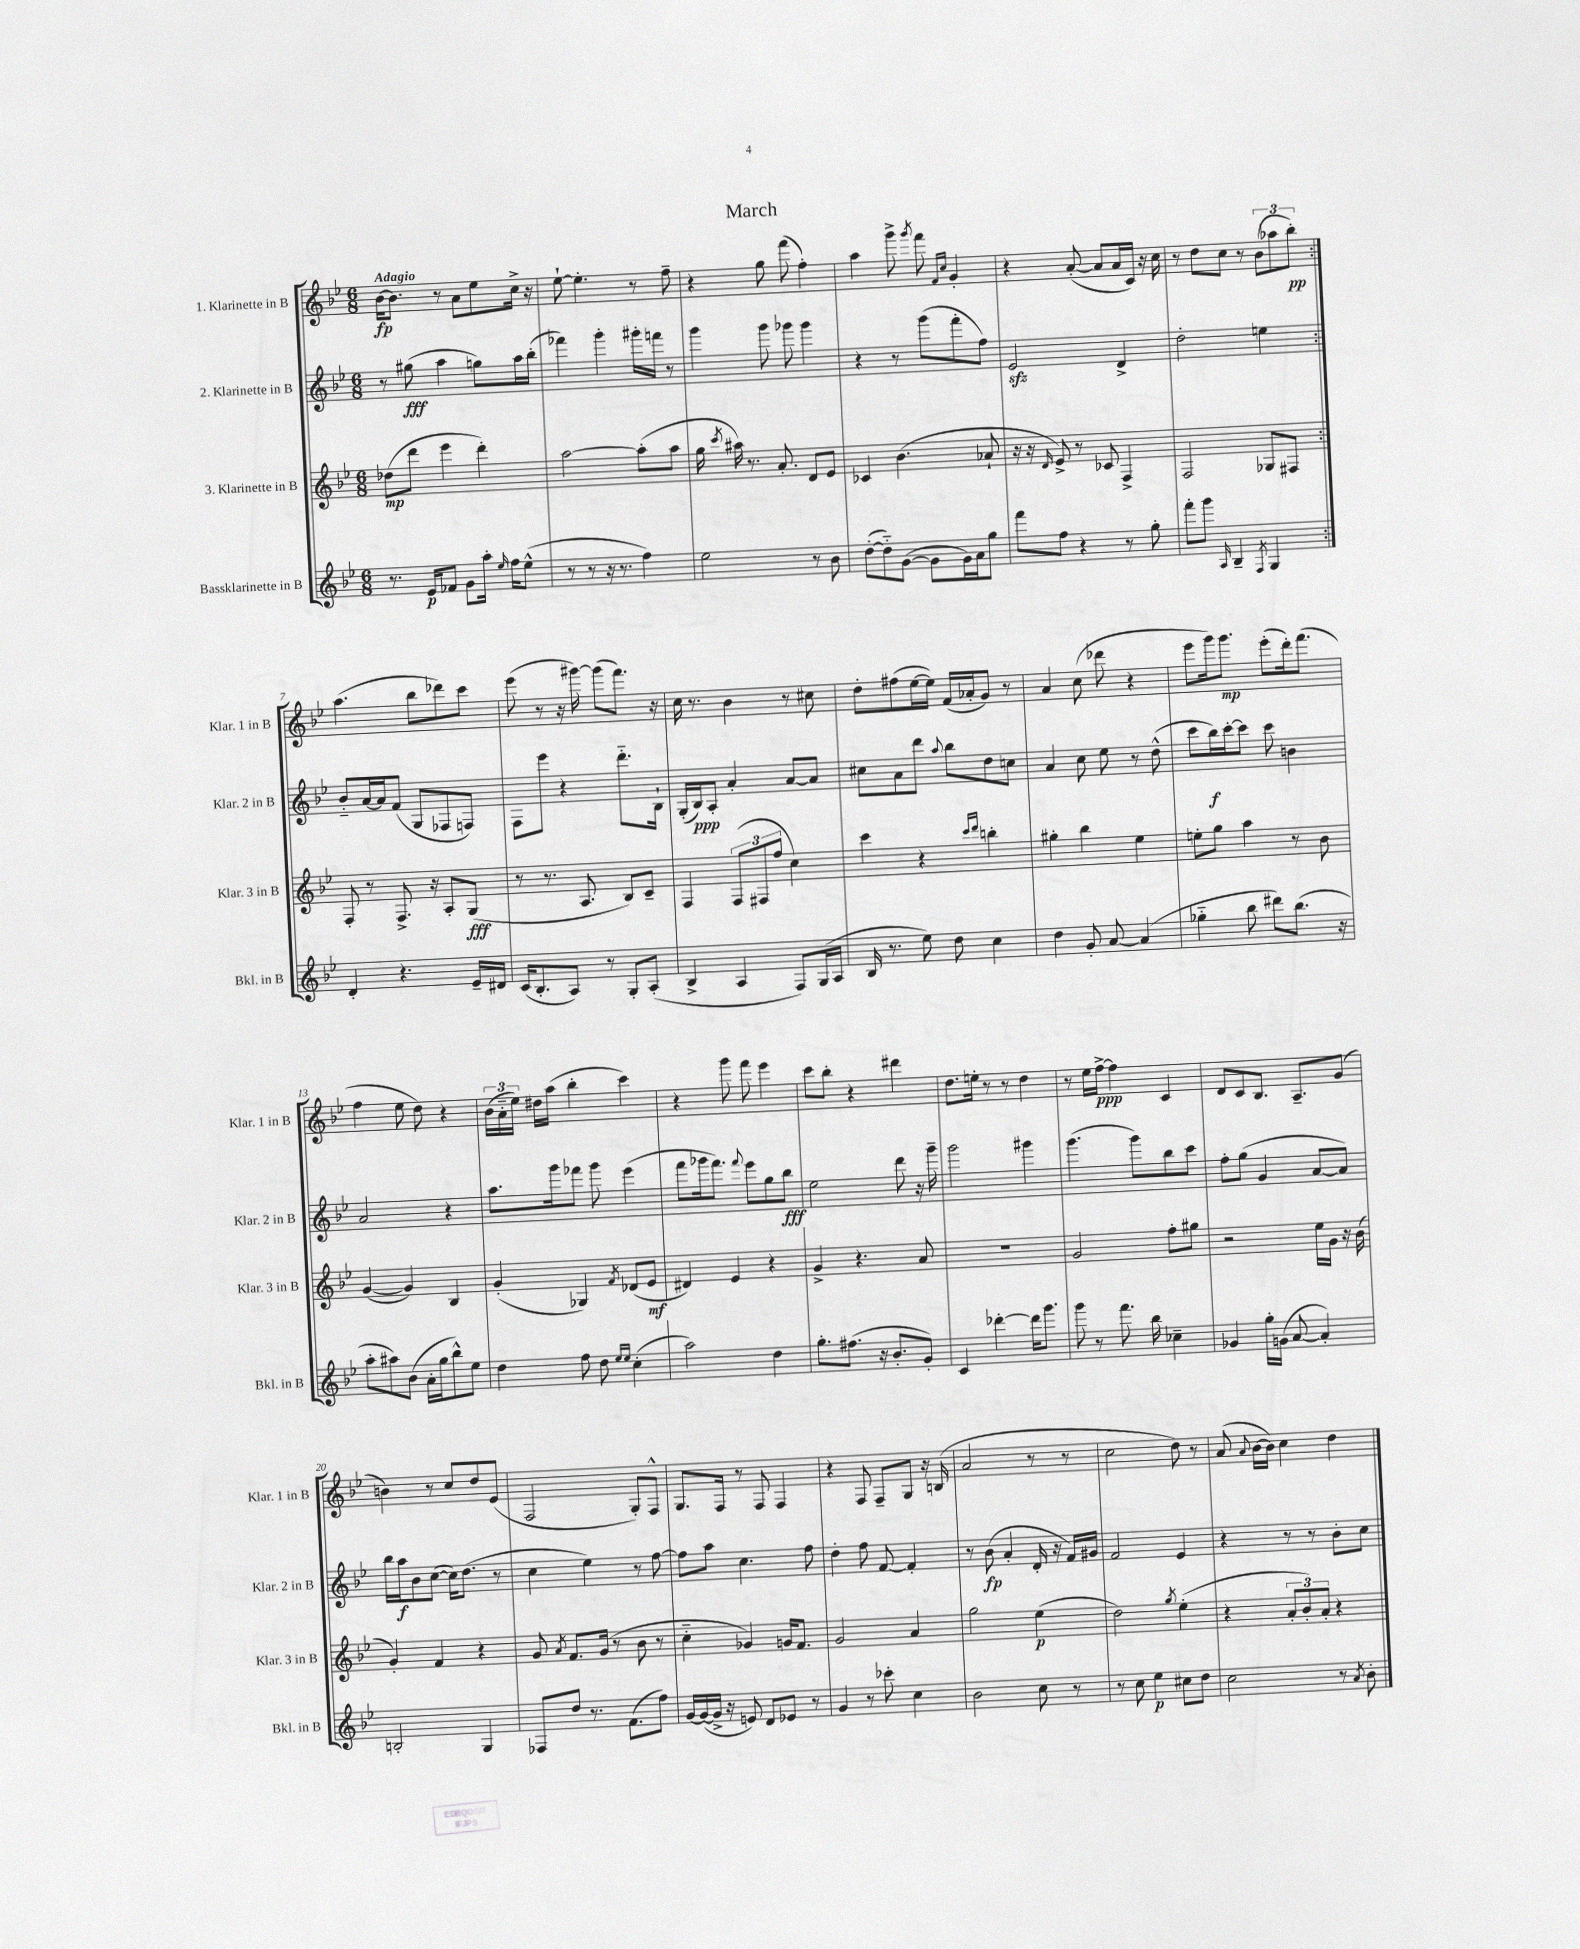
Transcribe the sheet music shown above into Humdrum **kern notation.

**kern	**kern	**kern	**kern
*staff4	*staff3	*staff2	*staff1
*clefG2	*clefG2	*clefG2	*clefG2
*k[b-e-]	*k[b-e-]	*k[b-e-]	*k[b-e-]
*M6/8	*M6/8	*M6/8	*M6/8
8.r	(8dd-\L	8r	[16b-\LK
.	.	.	8.b-\]J
.	8ddd\J	(8gg#\	.
16e-/LK	.	.	.
8f-/J	4eee-\	4aa\	8r
8g\L	.	.	8a\L
16aa'\Jk	4ddd'\)	8gg\L)	8ee-\
16qqee-/	.	.	.
16ff\LK	.	.	.
(8ee-^^\J	.	16aa\L	16cc^\Jk
.	.	(16bb-'\JJ	16r
=	=	=	=
8r	[2aa\	4fff-\)	[8ee-`\
8r	.	.	4.ee-'\]
16r	.	4ggg'\	.
8.r	.	.	.
4ff\)	(8aa'\]L	16ggg#'\LL	8r
.	.	16fff\JJ	.
.	8aa\J	8r	8ff~\
=	=	=	=
2ee-\	16gg\	4ggg\	4r
.	8qccc/	.	.
.	16aa#\)	.	.
.	8.r	.	.
.	.	8ggg\	8gg\
.	8.a'/	.	.
.	.	8ggg-\	(8fff\
8r	8d/L	4ggg-\	4ff'\)
8b-\	8e-/J	.	.
=	=	=	=
([8dd'\L	4c-/	4r	4aa\
8dd'~\])	.	.	.
([8g\J	(4.b-\	8r	8ggg^\
.	.	.	8qggg/
8g\]L	.	(8ggg\L	8fff\
.	.	.	16qqf/LL
.	.	.	16qqcc/JJ
16g\L)	.	8fff'\	4g'/
16a\J	.	.	.
8gg\J	8a-`/	8ff\J)	.
=	=	=	=
8fff\L	16r	2e-/	4r
.	16r	.	.
.	16qqd/	.	.
8ff\J	8e-^/)	.	.
4r	8r	.	([8a'/
.	8c-/	.	8a/]L
8r	4F^/	4d^/	16a/L
.	.	.	16c/JJ)
8gg'\	.	.	16r
.	.	.	16cc\
=	=	=	=
8fff'\L	2F/	2dd'\	8r
8ggg\J	.	.	8dd\L
16qqA/	.	.	.
4B-~/	.	.	8cc\J
.	.	.	8r
8qF/	.	.	.
4G/	8G-/L	4ee\	(12b-\L
.	.	.	12aa-\
.	8F#/J	.	.
.	.	.	12bb-'\J)
=:|!	=:|!	=:|!	=:|!
4d'/	8F'/	8b-'~/L	(4.aa\
.	8r	[16a/L	.
.	.	16a/]J	.
4.r	8.F^/	(8f/J	.
.	.	8G/L	8bb-\L
.	16r	.	.
.	8A'/L	8F-/	8ddd-\)
16e-~/LL	(8G/J	8F/J)	8ccc\J
16d#/JJ	.	.	.
=	=	=	=
(16c/LK	8r	8F\L	(8eee-\
8.B-'/	.	.	.
.	8.r	8eee-\J	8r
8A/J)	.	4r	16r
.	8.A/	.	[16ggg#\)
8r	.	.	(8ggg#\]L
8G'/L	8B-/L)	8.ddd'~\L	8.fff\J)
(8A'/J	8c~/J	.	.
.	.	16B-`\Jk	16r
=	=	=	=
4B-^/	4F/	(16G'/LL	16cc\
.	.	16B-/J)	8.r
.	.	8A'/J	.
4A/	(12F/L	4a'/	4b-\
.	12F#/	.	.
.	12ff/J	.	.
8F/L)	4cc\)	[8a/L	8r
(16G/L	.	8a/]J	8cc#\
16A/JJ	.	.	.
=	=	=	=
16B-/	4ccc\	8cc#\L	8dd'\L
8.r	.	.	.
.	.	8a\	(8ff#\
8ee-\)	4r	8ddd\J	[16ee-\L
.	.	.	16ee-\]JJ)
.	.	8qqaa/	.
8dd\	.	8bb-\L	(16f/LL
.	.	.	16a-'/J
.	16qqccc/LL	.	.
.	16qqddd/JJ	.	.
4cc\	4bb'\	8dd\	8g/J)
.	.	8cc\J	8r
=	=	=	=
4dd\	4gg#'\	4a/	4a/
8g'/	4bb-\	8cc\	(8cc\
[8a/	.	8ee-\	8ddd-\
(4a/]	4ee-\	8r	4r
.	.	(8dd^^\	.
=	=	=	=
4gg-'~\	8ee'\L	8ccc\L	8eee-\L
.	8gg\J	16bb-\L)	16ggg\k)
.	.	[16ccc'\J	8.ggg\J
8bb-\	4aa\	8ccc\]J	.
8ddd#\L)	.	8ccc\	(8eee-'\L
(8.bb-\J	8r	4b\	16ddd'\k)
.	.	.	(8.fff\J
.	8b-\	.	.
16r	.	.	.
=	=	=	=
8aa'\L	([4g/	2a/	4ff\
8aa#\)	.	.	.
(8b-\J	4g/])	.	8ee-\
16a'\LL	.	.	8dd\)
16gg\J	.	.	.
8bb-^^\)	4B-/	4r	4r
8ee-\J	.	.	.
=	=	=	=
4dd\	(4g'/	8.aa\L	(24b-\LL
.	.	.	24a'~\
.	.	.	24ee-\JJ)
.	.	.	16dd#\LL
.	.	16ggg\k	(16aa\JJ
8ff\	4G-/)	8fff-\J	4bb-'\
8dd\	.	8ggg\	.
16qqee-/LL	.	.	.
16qqee-/JJ	8qf/	.	.
(4cc'\	(8d-/L	(4eee-\	4ccc\)
.	8e-/J	.	.
=	=	=	=
2aa\)	4d#/)	8fff\L	4r
.	.	16ggg-\k	.
.	.	8.fff\J)	.
.	4e-/	.	8ggg\
.	.	8qqfff/	.
.	.	8eee-\L	8fff\
4dd\	4r	8gg\	4eee-\
.	.	8bb-\J	.
=	=	=	=
8.gg'\L	4g^/	2ee-\	8ccc\L
.	.	.	8bb-'\J
(8.ff#\J	.	.	.
.	4.r	.	4r
16r	.	.	.
8.b-'/L	.	.	.
.	.	8ddd\	4ddd#\
8g'/J)	8a/	16r	.
.	.	16ggg~\	.
=	=	=	=
4c/	2.r	2ggg\	8.dd\L
.	.	.	16ee'\Jk
[4ddd-'\	.	.	8r
.	.	.	8r
16ddd-\]LK	.	4ggg#\	4dd\
8.ggg\J	.	.	.
=	=	=	=
8ggg\	2g/	(4.ggg\	8r
8r	.	.	16ee-\LL
.	.	.	[16ff^\JJ
8.fff\	.	.	4ff\]
.	.	8ggg\L)	.
16bb-\	.	.	.
4cc-~\	8ff'\L	8bb-\	4c/
.	8gg#\J	8ccc\J	.
=	=	=	=
4g-/	2r	8ff'\L	8d/L
.	.	(8gg\J	8c/
16gg'\LL	.	4g/	8.B-/J
(16g\JJ	.	.	.
[8a/	.	.	.
.	.	.	8.A~/L
4a'/])	16ee-\LL	[8a/L	.
.	16g\JJ	.	.
.	16r	8a/]J)	(8g/J
.	(16b-\	.	.
=	=	=	=
2B'/	4g'/)	16bb-\LL	4b\)
.	.	16aa\J	.
.	.	8b-\	.
.	4f/	([8cc\J	8r
.	.	16cc\]LK)	8cc/L
.	.	(8.dd\J	.
4G/	4r	.	8dd/
.	.	8r	(8e-/J
=	=	=	=
8F-/L	8g/	4cc\	2F/
.	8qa/	.	.
8dd/J	8.f/L	.	.
8.r	.	4ee-\)	.
.	(16g/Jk	.	.
.	8r	.	.
(8.f\L	.	.	.
.	8b-\	8r	8G'/L)
8ff\J)	8r	[8ff\	8F^^/J
=	=	=	=
[16g/LL	4cc'~\	8ff\]L	8.G/L
(16g/_	.	.	.
16g^/]JJ	.	8aa\J	.
16r	.	.	16F/Jk
8e/)	4g-/)	4.cc\	8r
8d/L	.	.	8F/
8e-/J	16g/LK	.	4F/
.	8.f/J	.	.
8r	.	8ff\	.
=	=	=	=
4g/	2g/	4dd'\	4r
8r	.	8ff\	8F/
8ccc-'\	.	[8f/	8F~/L
4cc\	4a/	4f'/]	8G/J
.	.	.	16r
.	.	.	(16B/
=	=	=	=
2b-\	2gg\	8r	2a/
.	.	(8b-\	.
.	.	4a'/	.
8cc\	(4ee-\	16d'/	8r
.	.	16r	.
8r	.	16f/LL)	8r
.	.	16g#/JJ	.
=	=	=	=
8r	2dd\)	2f/	2cc\
8cc\	.	.	.
4ee-\	.	.	.
.	8qgg/	.	.
8cc#\L	(4ee-'\	4e-/	8dd\)
8dd\J	.	.	8r
=	=	=	=
2cc\	4r	4r	(8a/
.	.	.	8qqa/
.	.	.	[16b-\LL
.	.	.	16b-\]JJ)
.	12a'/L	8r	4cc\
.	12b-'/)	.	.
.	.	8r	.
.	12a'/J	.	.
8r	4r	8b-'\L	4dd\
8qa/	.	.	.
8b-'\	.	8cc\J	.
==	==	==	==
*-	*-	*-	*-
